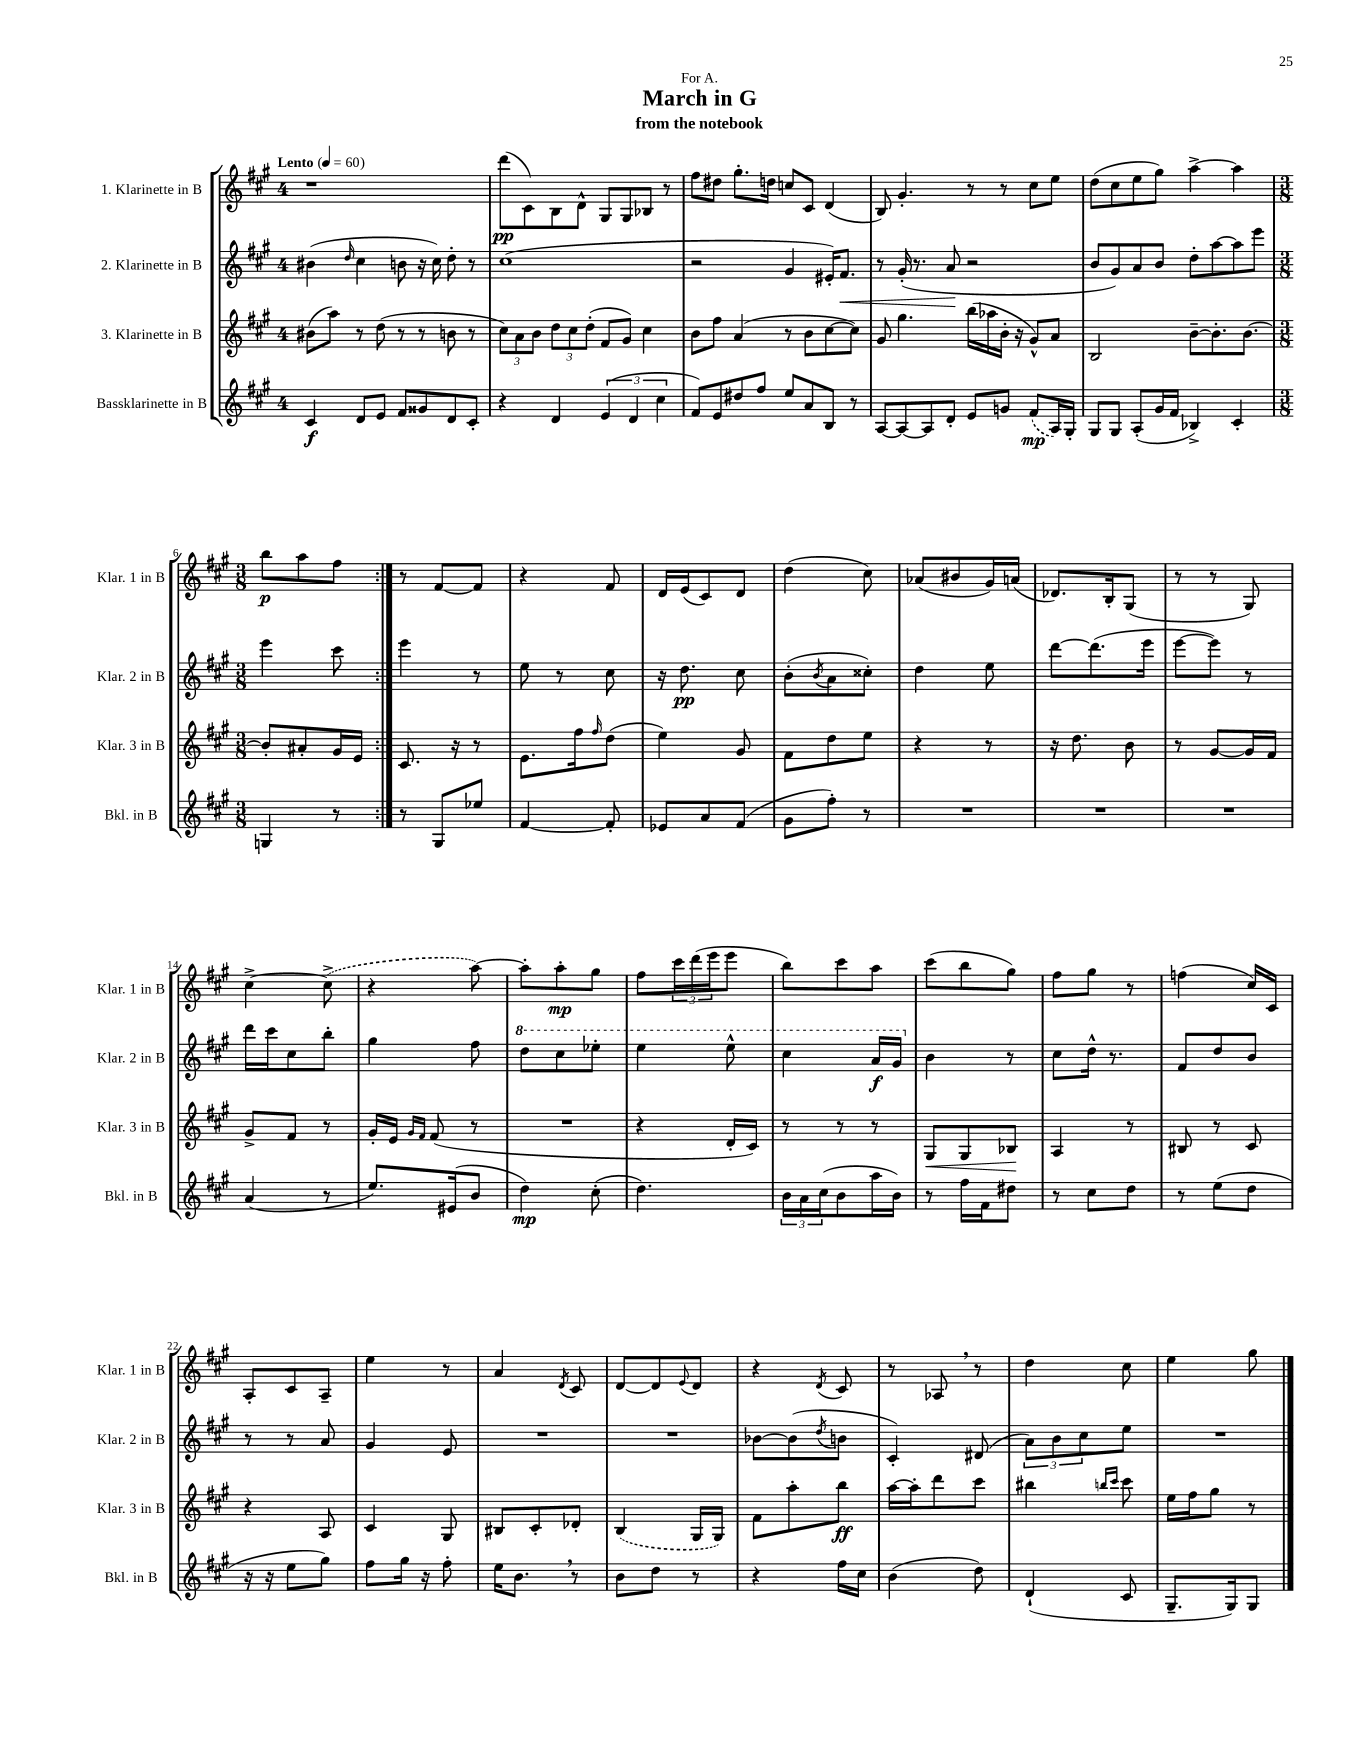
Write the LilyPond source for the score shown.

\header { title = "March in G" subtitle = "from the notebook" dedication = "For A." }
<<
\new StaffGroup <<
\new Staff = "s0" \with { instrumentName = "1. Klarinette in B" shortInstrumentName = "Klar. 1 in B" } {
    \clef treble \key a \major \once \override Staff.TimeSignature.style = #'single-digit \time 4/4 \tempo "Lento" 4 = 60
    \repeat volta 2 { r1 |
    d'''8\pp( cis'8) b8 d'8-^ gis8 gis8 bes8 r8 |
    fis''8 dis''8 gis''8.-. d''16 c''8 cis'8 d'4( |
    b8) gis'4.-. r8 r8 cis''8 e''8 |
    d''8( cis''8 e''8 gis''8) a''4~-> a''4 |
    \numericTimeSignature \time 3/8 b''8\p a''8 fis''8 | }
    r8 fis'8~ fis'8 |
    r4 fis'8 |
    d'16 e'16( cis'8) d'8 |
    d''4( cis''8) |
    aes'8( bis'8 gis'16) a'16( |
    des'8.) b16-. gis8( |
    r8 r8 gis8) |
    cis''4~-> \once \slurDashed cis''8->( |
    r4 a''8~) |
    a''8-. a''8-.\mp gis''8 |
    fis''8 \tuplet 3/2 { cis'''16 d'''16( e'''16 } e'''8 |
    b''8) cis'''8 a''8 |
    cis'''8( b''8 gis''8) |
    fis''8 gis''8 r8 |
    f''4( cis''16) cis'16 |
    a8-. cis'8 a8-- |
    e''4 r8 |
    a'4 \acciaccatura { d'8 } cis'8 |
    d'8~ d'8 \appoggiatura { e'8 } d'8 |
    r4 \acciaccatura { d'8 } cis'8 |
    r8 aes8 \breathe r8 |
    d''4 cis''8 |
    e''4 gis''8 \bar "|." |
}
\new Staff = "s1" \with { instrumentName = "2. Klarinette in B" shortInstrumentName = "Klar. 2 in B" } {
    \clef treble \key a \major \once \override Staff.TimeSignature.style = #'single-digit \time 4/4
    \repeat volta 2 { bis'4( \grace { d''16 } cis''4 b'8 r16 cis''16) d''8-. r8 |
    cis''1( |
    r2 gis'4 eis'16-.) fis'8.\< |
    r8 gis'16-.( r8. a'8\! r2 |
    b'8 gis'8) a'8 b'8 d''8-. a''8~ a''8 e'''8 |
    \numericTimeSignature \time 3/8 e'''4 cis'''8 | }
    e'''4 r8 |
    e''8 r8 cis''8 |
    r16 d''8.\pp cis''8 |
    b'8-.( \acciaccatura { b'8 } a'8 cisis''8-.) |
    d''4 e''8 |
    d'''8~ d'''8.( e'''16 |
    e'''8~ e'''8) r8 |
    d'''16 cis'''16 cis''8 b''8-. |
    gis''4 fis''8 |
    \ottava #1 d'''8 cis'''8 ees'''8-. |
    e'''4 e'''8-^ |
    cis'''4 a''16\f gis''16 \ottava #0 |
    b'4 r8 |
    cis''8 d''16-^ r8. |
    fis'8 d''8 b'8 |
    r8 r8 a'8 |
    gis'4 e'8 |
    R4. |
    R4. |
    bes'8~ bes'8( \acciaccatura { d''8 } b'8 |
    cis'4-.) dis'8( |
    \tuplet 3/2 { a'8) b'8 cis''8 } e''8 |
    R4. \bar "|." |
}
\new Staff = "s2" \with { instrumentName = "3. Klarinette in B" shortInstrumentName = "Klar. 3 in B" } {
    \clef treble \key a \major \once \override Staff.TimeSignature.style = #'single-digit \time 4/4
    \repeat volta 2 { bis'8( a''8) r8 d''8( r8 r8 b'8 r8 |
    \tuplet 3/2 { cis''8) a'8 b'8 } \tuplet 3/2 { d''8 cis''8 d''8-.( } fis'8 gis'8) cis''4 |
    b'8 fis''8 a'4( r8 b'8 cis''8~ cis''8) |
    gis'8 gis''4. b''16( aes''16 b'16-. r16 gis'8-^) a'8 |
    b2 b'8~-- b'8.-. b'8.~ |
    \numericTimeSignature \time 3/8 b'8-. ais'8-. gis'16 e'16 | }
    cis'8. r16 r8 |
    e'8. fis''16 \grace { fis''16 } d''8( |
    e''4) gis'8 |
    fis'8 d''8 e''8 |
    r4 r8 |
    r16 d''8. b'8 |
    r8 gis'8~ gis'16 fis'16 |
    gis'8-> fis'8 r8 |
    gis'16-. e'16 \grace { gis'16 fis'16 } fis'8( r8 |
    R4. |
    r4 d'16-. cis'16) |
    r8 r8 r8 |
    gis8\< gis8 bes8\! |
    a4 r8 |
    bis8 r8 cis'8 |
    r4 a8 |
    cis'4 gis8 |
    bis8 cis'8-. des'8-. |
    \once \slurDashed b4( gis16 gis16) |
    fis'8 a''8-. b''8\ff |
    a''16~ a''16-. d'''8 cis'''8 |
    bis''4 \grace { b''16 cis'''16 } cis'''8 |
    e''16 fis''16 gis''8 r8 \bar "|." |
}
\new Staff = "s3" \with { instrumentName = "Bassklarinette in B" shortInstrumentName = "Bkl. in B" } {
    \clef treble \key a \major \once \override Staff.TimeSignature.style = #'single-digit \time 4/4
    \repeat volta 2 { cis'4\f d'8 e'8 fis'8 gisis'8 d'8 cis'8-. |
    r4 d'4 \tuplet 3/2 { e'4( d'4 cis''4 } |
    fis'8) e'8 dis''8 fis''8 e''8 a'8 b8 r8 |
    a8~ a8~ a8 d'8-. e'8 g'8 \once \slurDashed fis'8\mp( a16) gis16-. |
    gis8 gis8 a8-.( gis'16 fis'16 bes4->) cis'4-. |
    \numericTimeSignature \time 3/8 g4 r8 | }
    r8 gis8 ees''8 |
    fis'4~ fis'8-. |
    ees'8 a'8 fis'8( |
    gis'8 fis''8-.) r8 |
    R4. |
    R4. |
    R4. |
    a'4( r8 |
    e''8.) eis'16( b'8 |
    d''4\mp) cis''8-.( |
    d''4.) |
    \tuplet 3/2 { b'16 a'16 cis''16( } b'8 a''16 b'16) |
    r8 fis''16 fis'16 dis''8 |
    r8 cis''8 d''8 |
    r8 e''8( d''8 |
    r16 r16 e''8 gis''8) |
    fis''8 gis''16 r16 fis''8-. |
    e''16 b'8. \breathe r8 |
    b'8 d''8 r8 |
    r4 fis''16 cis''16 |
    b'4( d''8) |
    d'4-!( cis'8 |
    gis8.-- gis16) gis8 \bar "|." |
}
>>
>>
